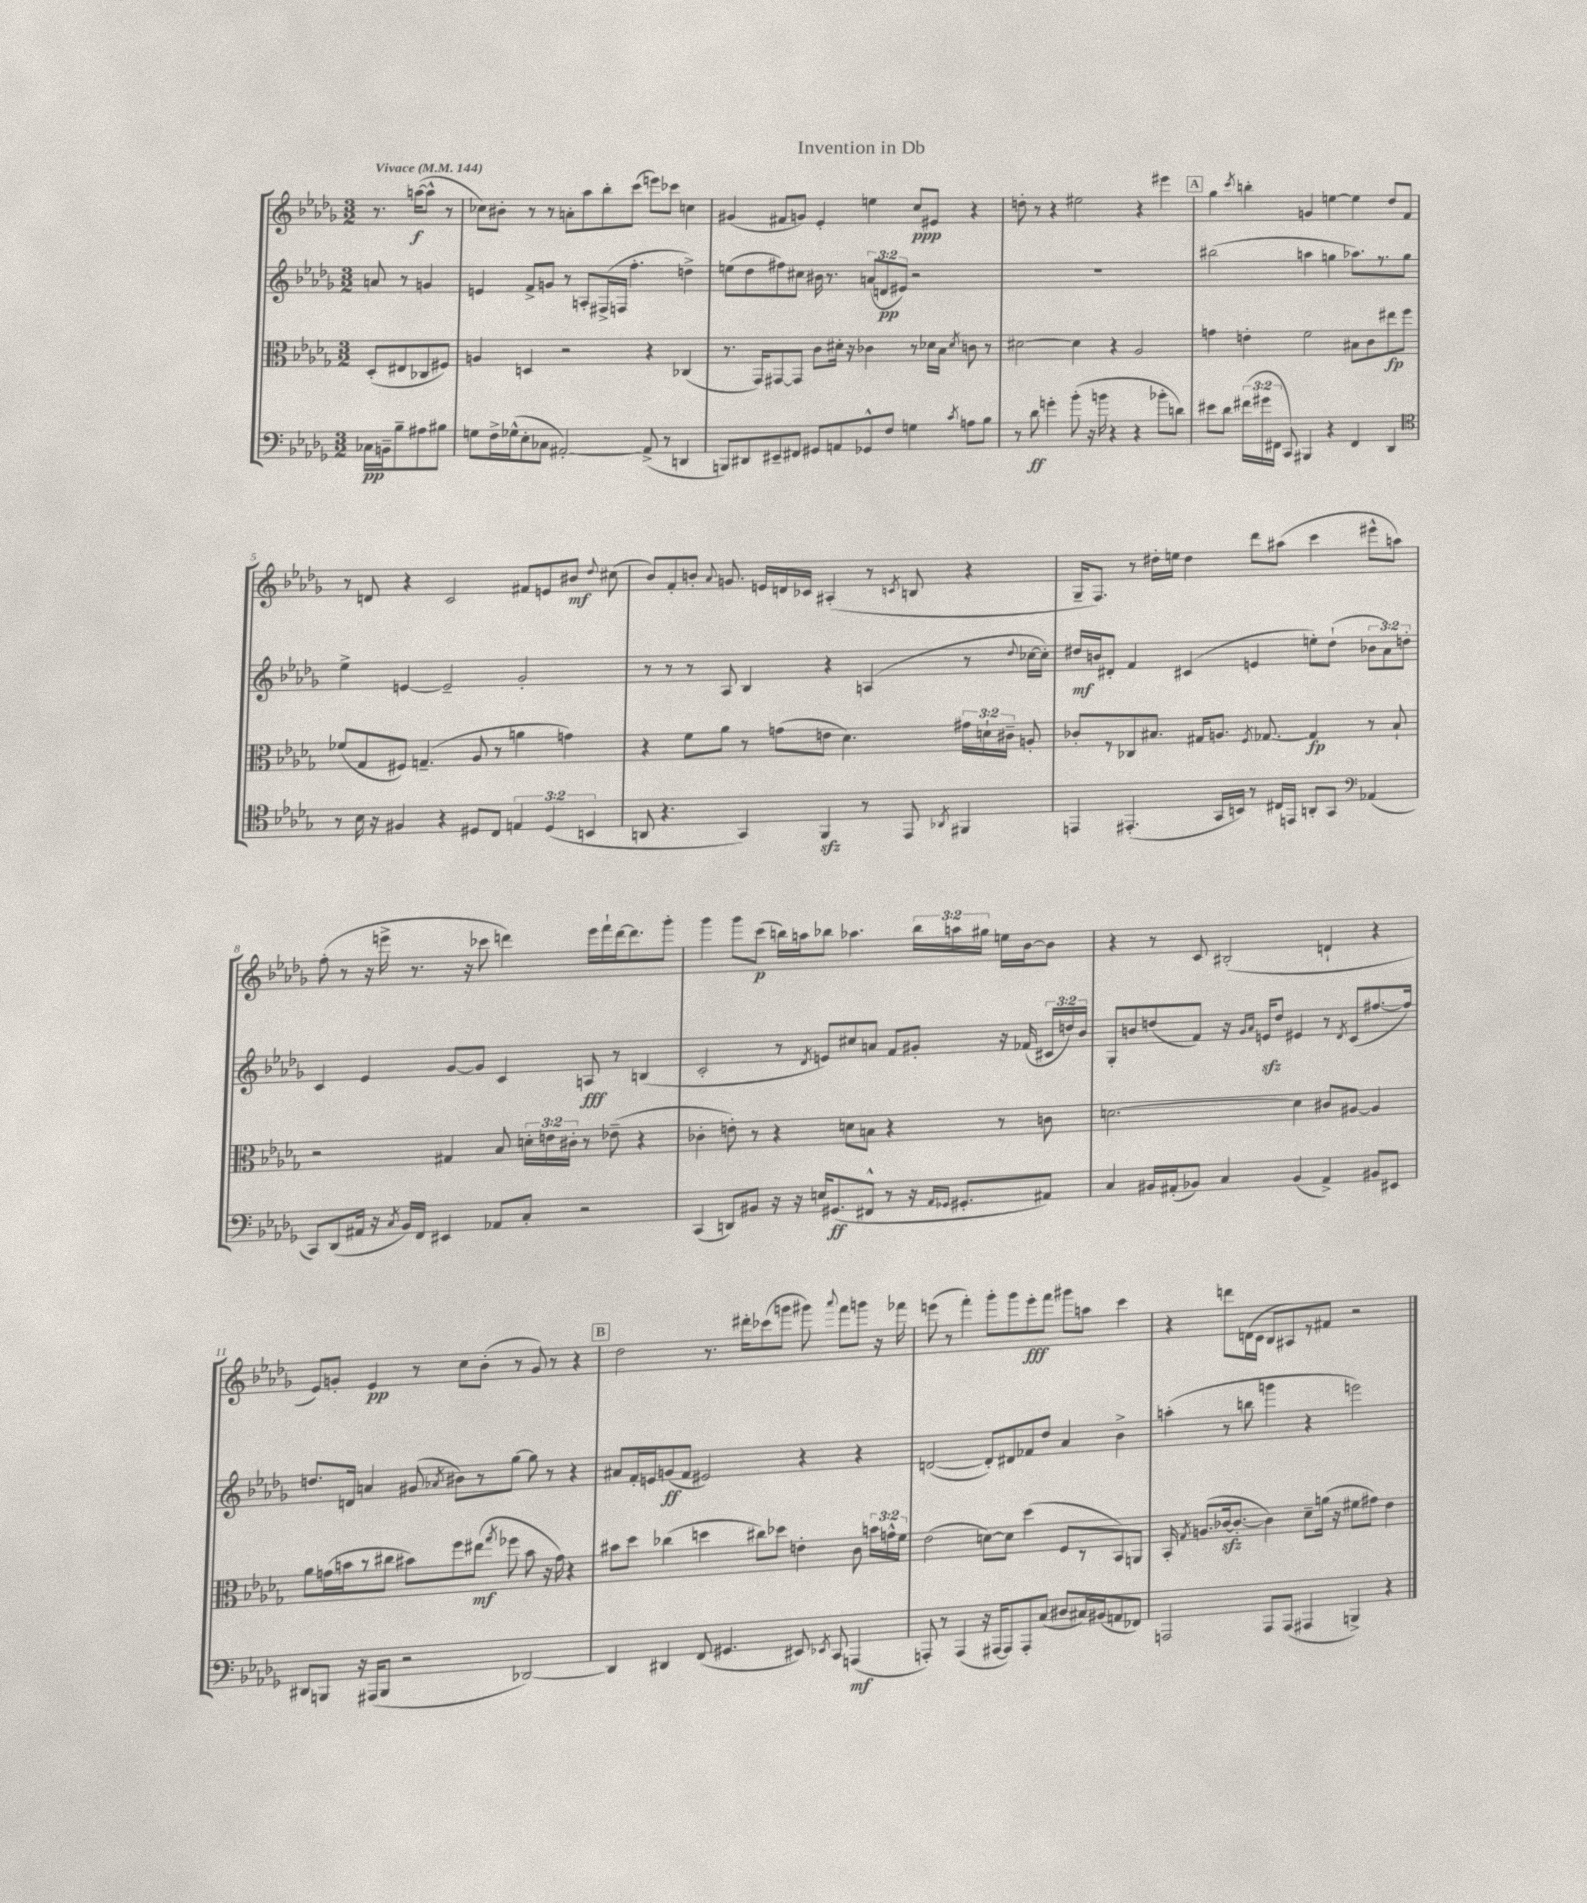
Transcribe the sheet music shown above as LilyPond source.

\header { title = "Invention in Db" }
<<
\new StaffGroup <<
\new Staff = "s0" {
    \clef treble \key des \major \numericTimeSignature \time 3/2 \override Staff.TupletNumber.text = #tuplet-number::calc-fraction-text \partial 2 \tempo "Vivace" 4 = 144
    \autoBeamOff r8. a''16[~\f( a''8]-^ r8 |
    ces''8[) bis'8]-. r8 r8 a'8[-. aes''8 bes''8-. c'''8]( e'''8[) ces'''8] c''4 |
    gis'4( fis'8[ g'8]) ees'4-. e''4 c''8[\ppp eis'8] r4 |
    d''8-. r8 r4 eis''2 r4 eis'''4 |
    \mark \markup { \box "A" } ges''4 \acciaccatura { c'''8 } b''4-. g'4 e''4~ e''4 des''8[ f'8] |
    r8 d'8 r4 c'2 fis'8[ e'8 bis'8]\mf \appoggiatura { des''8 } cis''8( |
    bes'8[) f'8-. b'8]-. \appoggiatura { aes'8 } g'8. e'16[ d'16 ces'16] ais4-.( r8 \acciaccatura { c'8 } b8 r4 |
    ges16[-- f8.]) r8 dis''16[-. e''16] dis''4 des'''8[ ais''8]( c'''4 eis'''8[-^ a''8]) |
    f''8-.( r8 r16 e'''16-> r8. r16 ces'''8 d'''4) e'''16[ f'''16-! d'''16~ d'''8. ges'''8]-. |
    ges'''4 ges'''8[ c'''8]\p( b''16[) a''16 bes''8] aes''4. \tuplet 3/2 { bes''16[ a''16 gis''16] } e''16[ bes'16~ bes'8] |
    r4 r8 c'8 bis2-.( d'4-! r4 |
    ees'8[) g'8]-. ees'4\pp r8 c''8[ bes'8]-.( r8 g'8) r8 r4 |
    \mark \markup { \box "B" } des''2 r8. dis'''16[-. ces'''8( g'''8] gis'''8) \appoggiatura { aes'''8 } f'''8[ g'''8] r16 fes'''16 |
    e'''8( r8 f'''4-.) ges'''8[-. ges'''8 e'''8-.\fff f'''8] gis'''8[ a''8] c'''4 |
    r4 d'''8[ d'16( c'16] bes8[ ais8) r8 fis'8] r2 \bar "|." |
}
\new Staff = "s1" {
    \clef treble \key des \major \numericTimeSignature \time 3/2 \override Staff.TupletNumber.text = #tuplet-number::calc-fraction-text \partial 2
    \autoBeamOff a'8 r8 g'4 |
    e'4 f'8[-> g'8] r8 a8[-. fis16->( f16] f''4.-. d''4->) |
    e''8[( des''8 fis''8) cis''8] bis'16 r8. \tuplet 3/2 { a'8[( d'8\pp eis'8]) } r2 |
    R1. |
    \mark \markup { \box "A" } bis''2( a''4 g''4 aes''8.[) r8. g''8] |
    ees''4-> e'4~ e'2-- ges'2-. |
    r8 r8 r8 aes8 bes4 r4 a4( r8 \appoggiatura { des''8 } ces''16[~ ces''16]-.) |
    dis''16[\mf b'16 dis'8]-. f'4 cis'4( e'4 e''8[-.) dis''8]-!( \tuplet 3/2 { bes'8[ aes'8) d''8]-. } |
    c'4 ees'4 ges'8[~ ges'8] c'4 a8\fff r8 b4( |
    c'2-. r8 \acciaccatura { des'8 } e'8[) cis''8 a'8] f'8[ gis'8]-. r16 fes'16( \tuplet 3/2 { cis'16[ d''16) bes'16] } |
    ges8[-. b'8 d''8( f'8]) r16 \grace { ges'16[ aes'16] } e'16[\sfz d''8] eis'4 r8 \acciaccatura { des'8 } c'8[( fis''8.~ fis''16]) |
    d''8.[ d'16] a'4 gis'8( \acciaccatura { aes'8 } bis'8[) r8 ges''8]~ ges''8 r8 r4 |
    \mark \markup { \box "B" } ais'8[ f'16-. e'16 g'8\ff( f'8] eis'2) r4 r4 |
    d'2~( d'8[-.) dis'8 fes'8 des''8] aes'4 bes'4-> |
    a''4-.( r8 b''8 g'''4 r4 e'''2) \bar "|." |
}
\new Staff = "s2" {
    \clef alto \key des \major \numericTimeSignature \time 3/2 \override Staff.TupletNumber.text = #tuplet-number::calc-fraction-text \partial 2
    \autoBeamOff des8[-.( eis8 ces8 fis8]) |
    a4 d4 r2 r4 ces4( |
    r8. ges,16[) gis,8~ gis,8] c'8[ dis'16]-. r16 ces'4 r8 des'16[ bes16] \acciaccatura { des'8 } c'8 r8 |
    dis'2~ dis'4 r4 aes2 |
    \mark \markup { \box "A" } g'4 e'4-. f'2 bis8[ c'8 eis''8\fp f''8] |
    fes'8[( ges8 fis8]) g4.--( aes8 r8 a'4 g'4) |
    r4 f'8[ aes'8] r8 g'8[( e'8] des'4.) \tuplet 3/2 { gis'16[ d'16-! cis'16]-- } a8-. |
    ces'8[-. r8 ces8 bis8.] gis16[ a8.] \acciaccatura { f8 } ges8.~ ges4\fp r8 bis8-! |
    r2 gis4 bes8 \tuplet 3/2 { d'16[-. e'16 cis'16]-. } r8 ees'8--( r4 |
    ces'4-. e'8-.) r8 r4 d'8[ b8] r4 r8 c'8 |
    d'2.~ d'4 cis'8[ ais8]~ ais4 |
    aes'8[ g'16( b'16 r8 cis''8] bis'8[) f''8 eis''8]\mf( \acciaccatura { ges''8 } fes''8 bis'8 r16 g'16) r4 |
    \mark \markup { \box "B" } bis'8[ des''8] ces''4( d''4 cis''8[) des''8] e'4-. c'8 \tuplet 3/2 { b'16[ g'16-^ f'16] } |
    ees'2( d'8[~) d'8] des''4( f8[ r8 bes,8) a,8] |
    bes,16-. \acciaccatura { ges8 } a8.[( ces'16~\sfz ces'8.]~-. ces'4) des'8[-- a'16]( r16 fis'8[ gis'8]) ees'4 \bar "|." |
}
\new Staff = "s3" {
    \clef bass \key des \major \numericTimeSignature \time 3/2 \override Staff.TupletNumber.text = #tuplet-number::calc-fraction-text \partial 2
    \autoBeamOff ces16[\pp b,16-- bes8-- ais8 bis8] |
    g8[ f16-> ges16-^( ees8-. ces8] ais,2~-.) ais,8->( r8 d,4 |
    b,,8[) dis,8 eis,8-- fis,8] gis,8[ a,8 ges,8-^ f8] g4 \acciaccatura { c'8 } a8[ bes8] |
    r8 des'8\ff g'4-. bes'8-.( r16 b'16 r4 r4 bes'8[-. d'8]) |
    \mark \markup { \box "A" } eis'8[ des'8] \tuplet 3/2 { fis'16[( gis'16 fis,16] } c,8) bis,,4 r4 fis,4 des,4 |
    \clef tenor r8 bes16 r16 fis4 r4 dis8[ c8] \tuplet 3/2 { e4 dis4( b,4 } |
    a,8 r4. ges,4) f,4\sfz r8 ees,8 \acciaccatura { aes,8 } fis,4 |
    e,4 eis,4.-.( ges,16[ b,16]) r8 cis16[ e,16] a,8[-. ges,8] \clef bass aes,4( |
    c,8[) des,8( ais,16] r16 \acciaccatura { c8 } bes,16[) f,16] eis,4 aes,8[ c8]-. r2 |
    c,4( d,8[) bis,8] r16 r16 e16[ gis,8.\ff( fis,8]-^ r8 r16 \grace { aes,16[ ges,16] } gis,8.[-. ais,8]) |
    c4 bis,16[ ais,16-.( bes,8]) c4 bes,4( ais,4->) bis,8[ eis,8] |
    dis,8[ b,,8] r16 ais,,16[( b,,8] r2 des,2~) |
    \mark \markup { \box "B" } des,4 dis,4 f,8( gis,4. eis,8) \acciaccatura { ees,8 } c,8 a,,4\mf( |
    a,,8-.) r8 a,,4( r16 ais,,16[~ ais,,8) ais,,8-. c8]( dis8[ cis16) bis,16( a,8 fes,8]) |
    a,,2 a,,8[ a,,8]( ais,,4 b,,4->) r4 \bar "|." |
}
>>
>>
